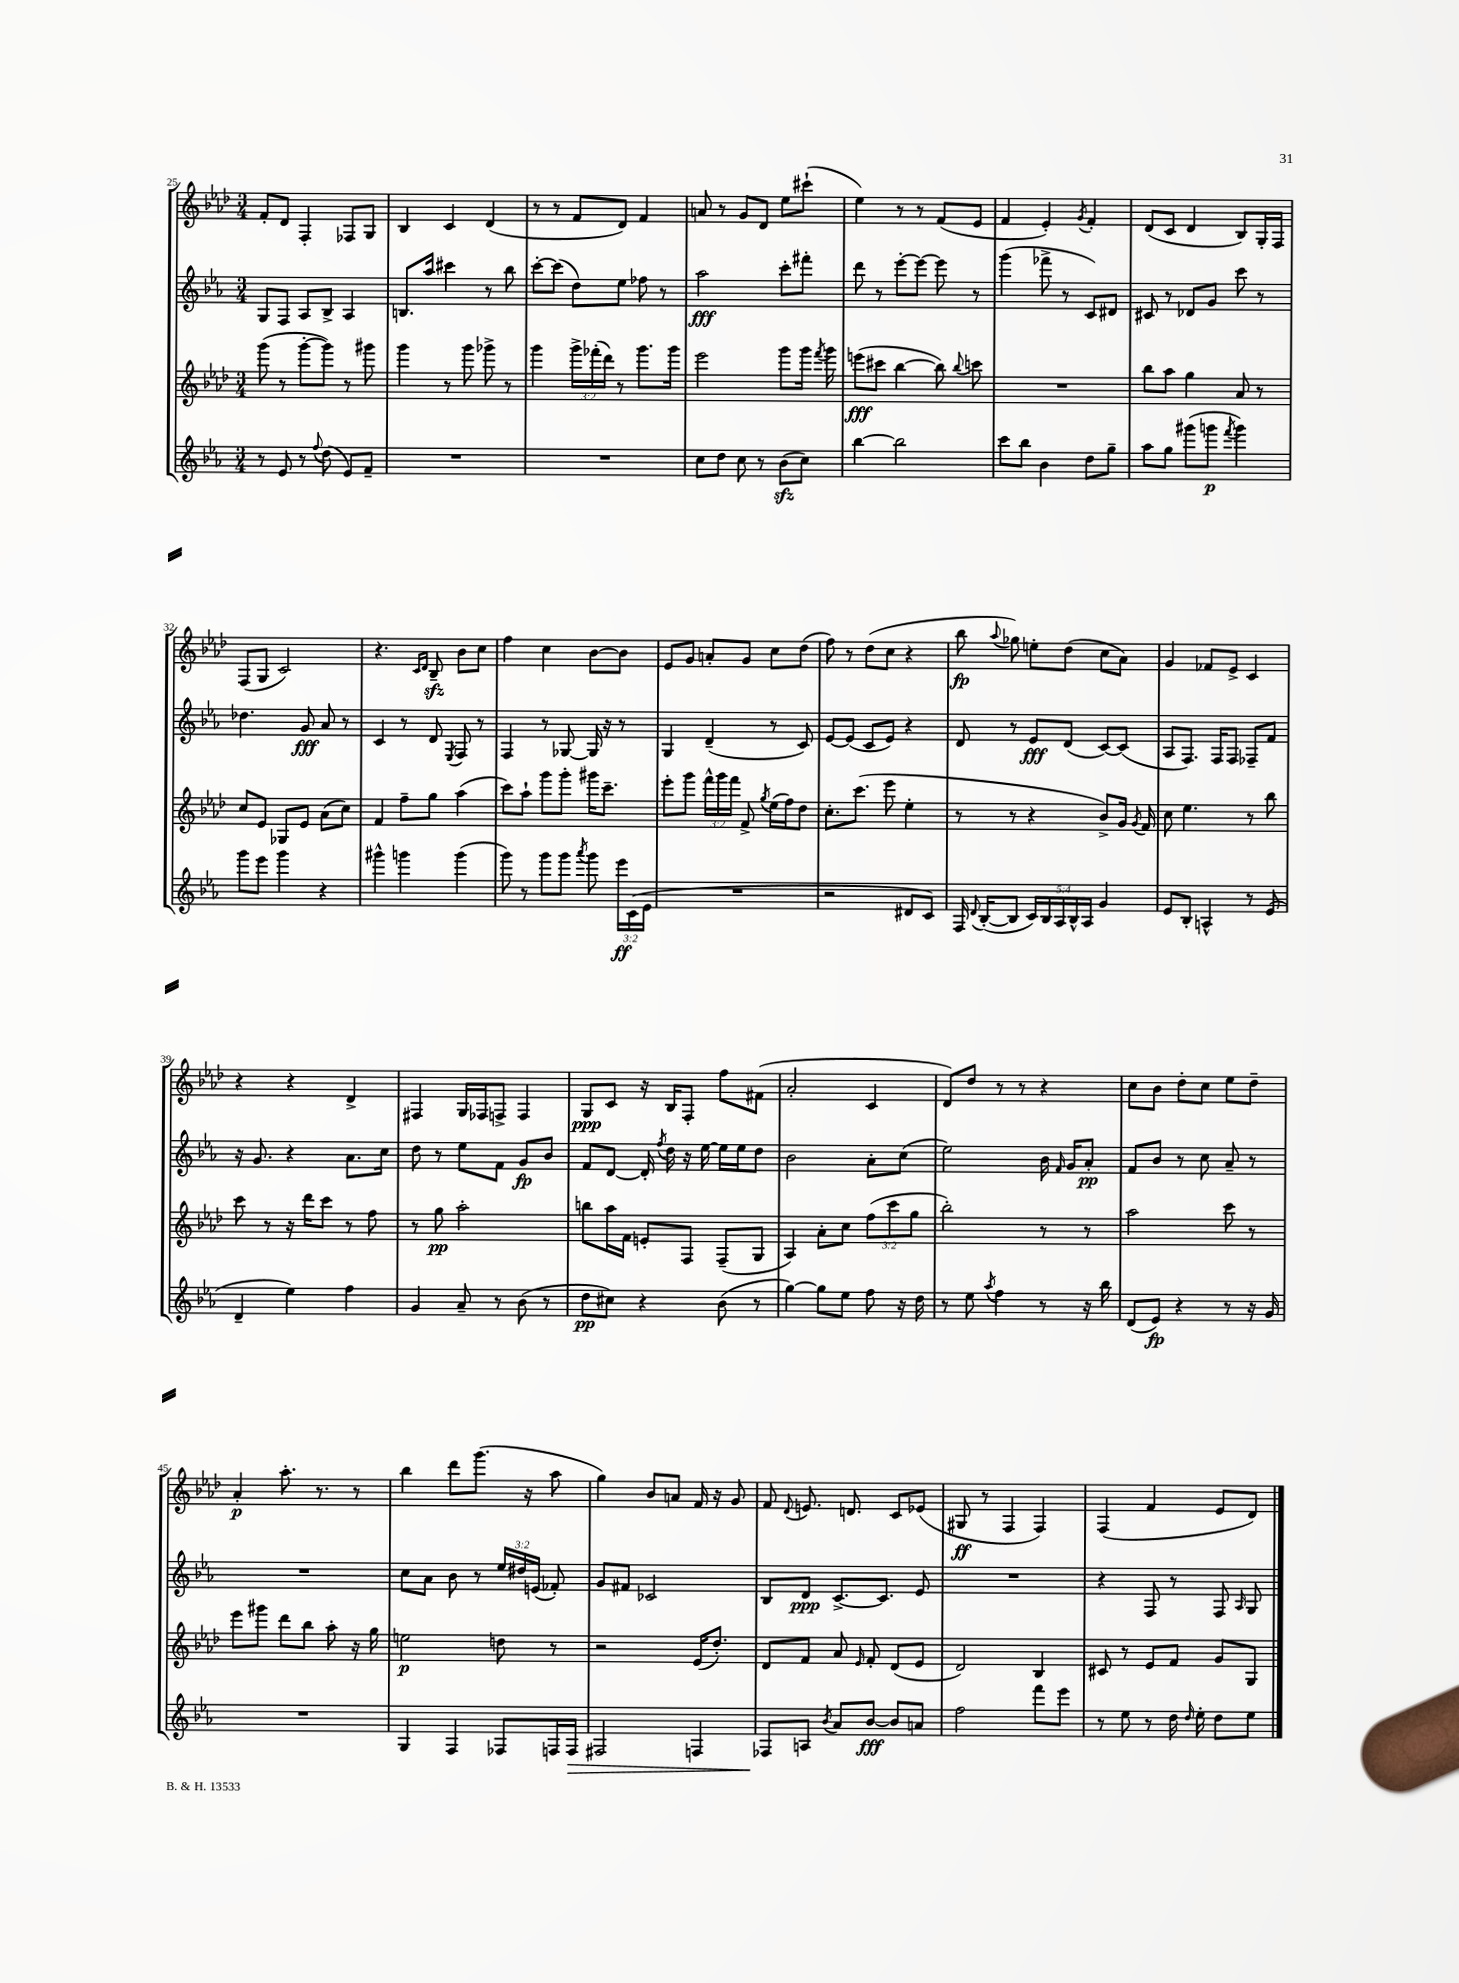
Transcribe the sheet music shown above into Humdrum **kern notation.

**kern	**kern	**kern	**kern
*staff4	*staff3	*staff2	*staff1
*clefG2	*clefG2	*clefG2	*clefG2
*k[b-e-a-]	*k[b-e-a-d-]	*k[b-e-a-]	*k[b-e-a-d-]
*M3/4	*M3/4	*M3/4	*M3/4
8r	(8ggg	8G	8f'
8e-	8r	8F	8d-
8r	[8ggg'	8A-	4F'
8qqff	.	.	.
(8dd	8ggg])	8B-^	.
8e-)	8r	4A-	8F-
8f~	8ggg#	.	8G
=	=	=	=
2.r	4ggg	8.B	4B-
.	.	16aa-	.
.	8r	4ccc#	4c
.	8ggg	.	.
.	8ggg-^	8r	(4d-
.	8r	8bb-	.
=	=	=	=
2.r	4ggg	[8ccc'	8r
.	.	(8ccc]	8r
.	24ggg^	8dd)	8f
.	(24fff-'	.	.
.	24ddd-)	.	.
.	8r	8ee-	8d-)
.	8.ggg	8ff-	4f
.	.	8r	.
.	16ggg	.	.
=	=	=	=
8cc	2eee-	2aa-	8a
8dd	.	.	8r
8cc	.	.	8g
8r	.	.	8d-
(8b-	8ggg	8ccc'	8ee-
8cc)	16ggg	8fff#'	(8ccc#`
.	8qfff	.	.
.	16ggg	.	.
=	=	=	=
[4bb-	(8eee	8ddd	4ee-)
.	8ccc#	8r	.
2bb-]	[4bb-	[8eee-'	8r
.	.	8eee-_	8r
.	8bb-])	8eee-]	(8f
.	8qqbb-	.	.
.	8ccc	8r	8e-
=	=	=	=
8ccc	2.r	(4ggg	4f
8bb-	.	.	.
4b-	.	8fff-^	4e-')
.	.	8r	.
.	.	.	8qg
8dd	.	8c)	4f'
8gg~	.	8d#	.
=	=	=	=
8aa-	8bb-	8c#	(8d-
8gg	8aa-	8r	8c
(8ggg#	4gg	8d-	4d-
8ggg	.	8g	.
8qfff	.	.	.
4ggg)	8a-	8ccc	8B-)
.	8r	8r	16G'
.	.	.	16F
=	=	=	=
8ggg	8cc	4.dd-	(8F
8eee-	8e-	.	8G
4ggg	8G-	.	2c)
.	8e-	8g	.
4r	(8a-	8a-	.
.	8cc)	8r	.
=	=	=	=
4ggg#^^	4f	4c	4.r
4ggg	8ff~	8r	.
.	.	.	16qqc
.	.	.	16qqd-
.	8gg	8d	8B-~
.	.	8qE-	.
(4ggg	(4aa-	8F	8b-
.	.	8r	8cc
=	=	=	=
8ggg)	8ccc)	4F	4ff
8r	8aa-`	.	.
8ggg	8ggg	8r	4cc
8ggg	8ggg'	[8G-	.
8qaaa-	.	.	.
8ggg	16ggg#	16G-]	[8b-
.	8.ccc~	16r	.
24eee-	.	8r	8b-]
(24c	.	.	.
24e-	.	.	.
=	=	=	=
2.r	8eee-'	4G	8e-
.	8ggg	.	8g
.	24fff^^	(4d~	8a'
.	24ggg	.	.
.	24fff	.	.
.	8f^	.	8g
.	8qgg	.	.
.	(16ee-	8r	8cc
.	16ff)	.	.
.	8dd-	8c)	(8dd-
=	=	=	=
2r	8.cc'	[8e-	8ff)
.	.	(8e-]	8r
.	(8.ccc	.	.
.	.	8c	(8dd-
.	8eee-	8e-)	8cc
8d#	4ee-'	4r	4r
8c)	.	.	.
=	=	=	=
16F	8r	8d	8bb-
8qqd	.	.	.
([16B-'	.	.	.
.	.	.	8qqaa-
8B-]	8r	8r	8gg-)
20c)	4r	8e-	8ee'
20B-	.	.	.
20A-	.	.	.
.	.	(8d	(8dd-
20B-^^	.	.	.
20A-	.	.	.
4g	8b-^)	[8c)	8cc
.	16g	(8c]	8a-)
.	8qg	.	.
.	16f	.	.
=	=	=	=
8e-	8cc	8A-	4g
8B-'	4.ee-	8.F)	.
4A^^	.	.	8f-
.	.	16F	.
.	.	8F	8e-^
8r	8r	8F-~	4c
(8e-	8bb-	8f	.
=	=	=	=
4d~	8ccc	16r	4r
.	.	8.g	.
.	8r	.	.
4ee-)	16r	4r	4r
.	16ddd-	.	.
.	8ccc	.	.
4ff	8r	8.a-	4d-^
.	8ff	.	.
.	.	16cc	.
=	=	=	=
4g	8r	8dd	4F#
.	8gg	8r	.
8a-~	2aa-'	8ee-	16G
.	.	.	16F-
8r	.	8f	8F^
(8b-	.	8g	4F
8r	.	8b-	.
=	=	=	=
8dd	8bb	8f	8G
8cc#)	16aa-	[8d	8c
.	16f	.	.
4r	8e'	16d']	16r
.	.	8qff	.
.	.	16dd	16B-
.	8F	16r	8F'
.	.	[16ee-	.
(8b-	(8F~	16ee-]	8ff
.	.	16ee-	.
8r	8G	8dd	(8f#
=	=	=	=
[4gg)	4A-)	2b-	2a-'
8gg]	8a-'	.	.
8ee-	8cc	.	.
8ff	(12ff	8a-'	4c
.	12ccc	.	.
16r	.	(8cc	.
.	12gg	.	.
16dd	.	.	.
=	=	=	=
8r	2bb-')	2ee-)	8d-)
8ee-	.	.	8dd-
8qaa-	.	.	.
4ff	.	.	8r
.	.	.	8r
8r	8r	16b-	4r
.	.	16qqf	.
.	.	16g	.
16r	8r	8a-'	.
16bb-	.	.	.
=	=	=	=
(8d	2aa-	8f	8cc
8e-)	.	8b-	8b-
4r	.	8r	8dd-'
.	.	8cc	8cc
8r	8ccc	8a-~	8ee-
16r	8r	8r	8dd-~
16g	.	.	.
=	=	=	=
2.r	8eee-	2.r	4a-'
.	8ggg#	.	.
.	8ddd-	.	8.aa-'
.	8bb-	.	.
.	.	.	8.r
.	8aa-'	.	.
.	16r	.	8r
.	16gg	.	.
=	=	=	=
4G	2ee	8cc	4bb-
.	.	8a-	.
4F	.	8b-	8ddd-
.	.	8r	(8.ggg
8F-	8dd	24ee-	.
.	.	24dd#	.
.	.	.	16r
.	.	(24e	.
16F	8r	8f-')	8aa-
16F	.	.	.
=	=	=	=
2F#	2r	8g	4gg)
.	.	8f#	.
.	.	2c-	8b-
.	.	.	8a
4F	(16e-	.	16f
.	8.dd-')	.	16r
.	.	.	8g
=	=	=	=
8F-	8d-	8B-	8f
.	.	.	8qqd-
8A	8f	8d	8.e
8qb-	.	.	.
8a-	8a-	[8.c^	.
.	.	.	8.d
.	16qqe-	.	.
[8b-	8f'	.	.
.	.	8.c]	.
8b-]	(8d-	.	8c
8a	8e-	8e-	(8e-
=	=	=	=
2ff	2d-)	2.r	8G#
.	.	.	8r
.	.	.	4F
8fff	4B-	.	4F)
8eee-	.	.	.
=	=	=	=
8r	8c#	4r	(4F
8ee-	8r	.	.
8r	8e-	8F	4f
16dd	8f	8r	.
16qqdd	.	.	.
16ee-'	.	.	.
8dd	8g	8F	8e-
.	.	16qqA-	.
8ee-	8G	8G	8d-)
==	==	==	==
*-	*-	*-	*-
